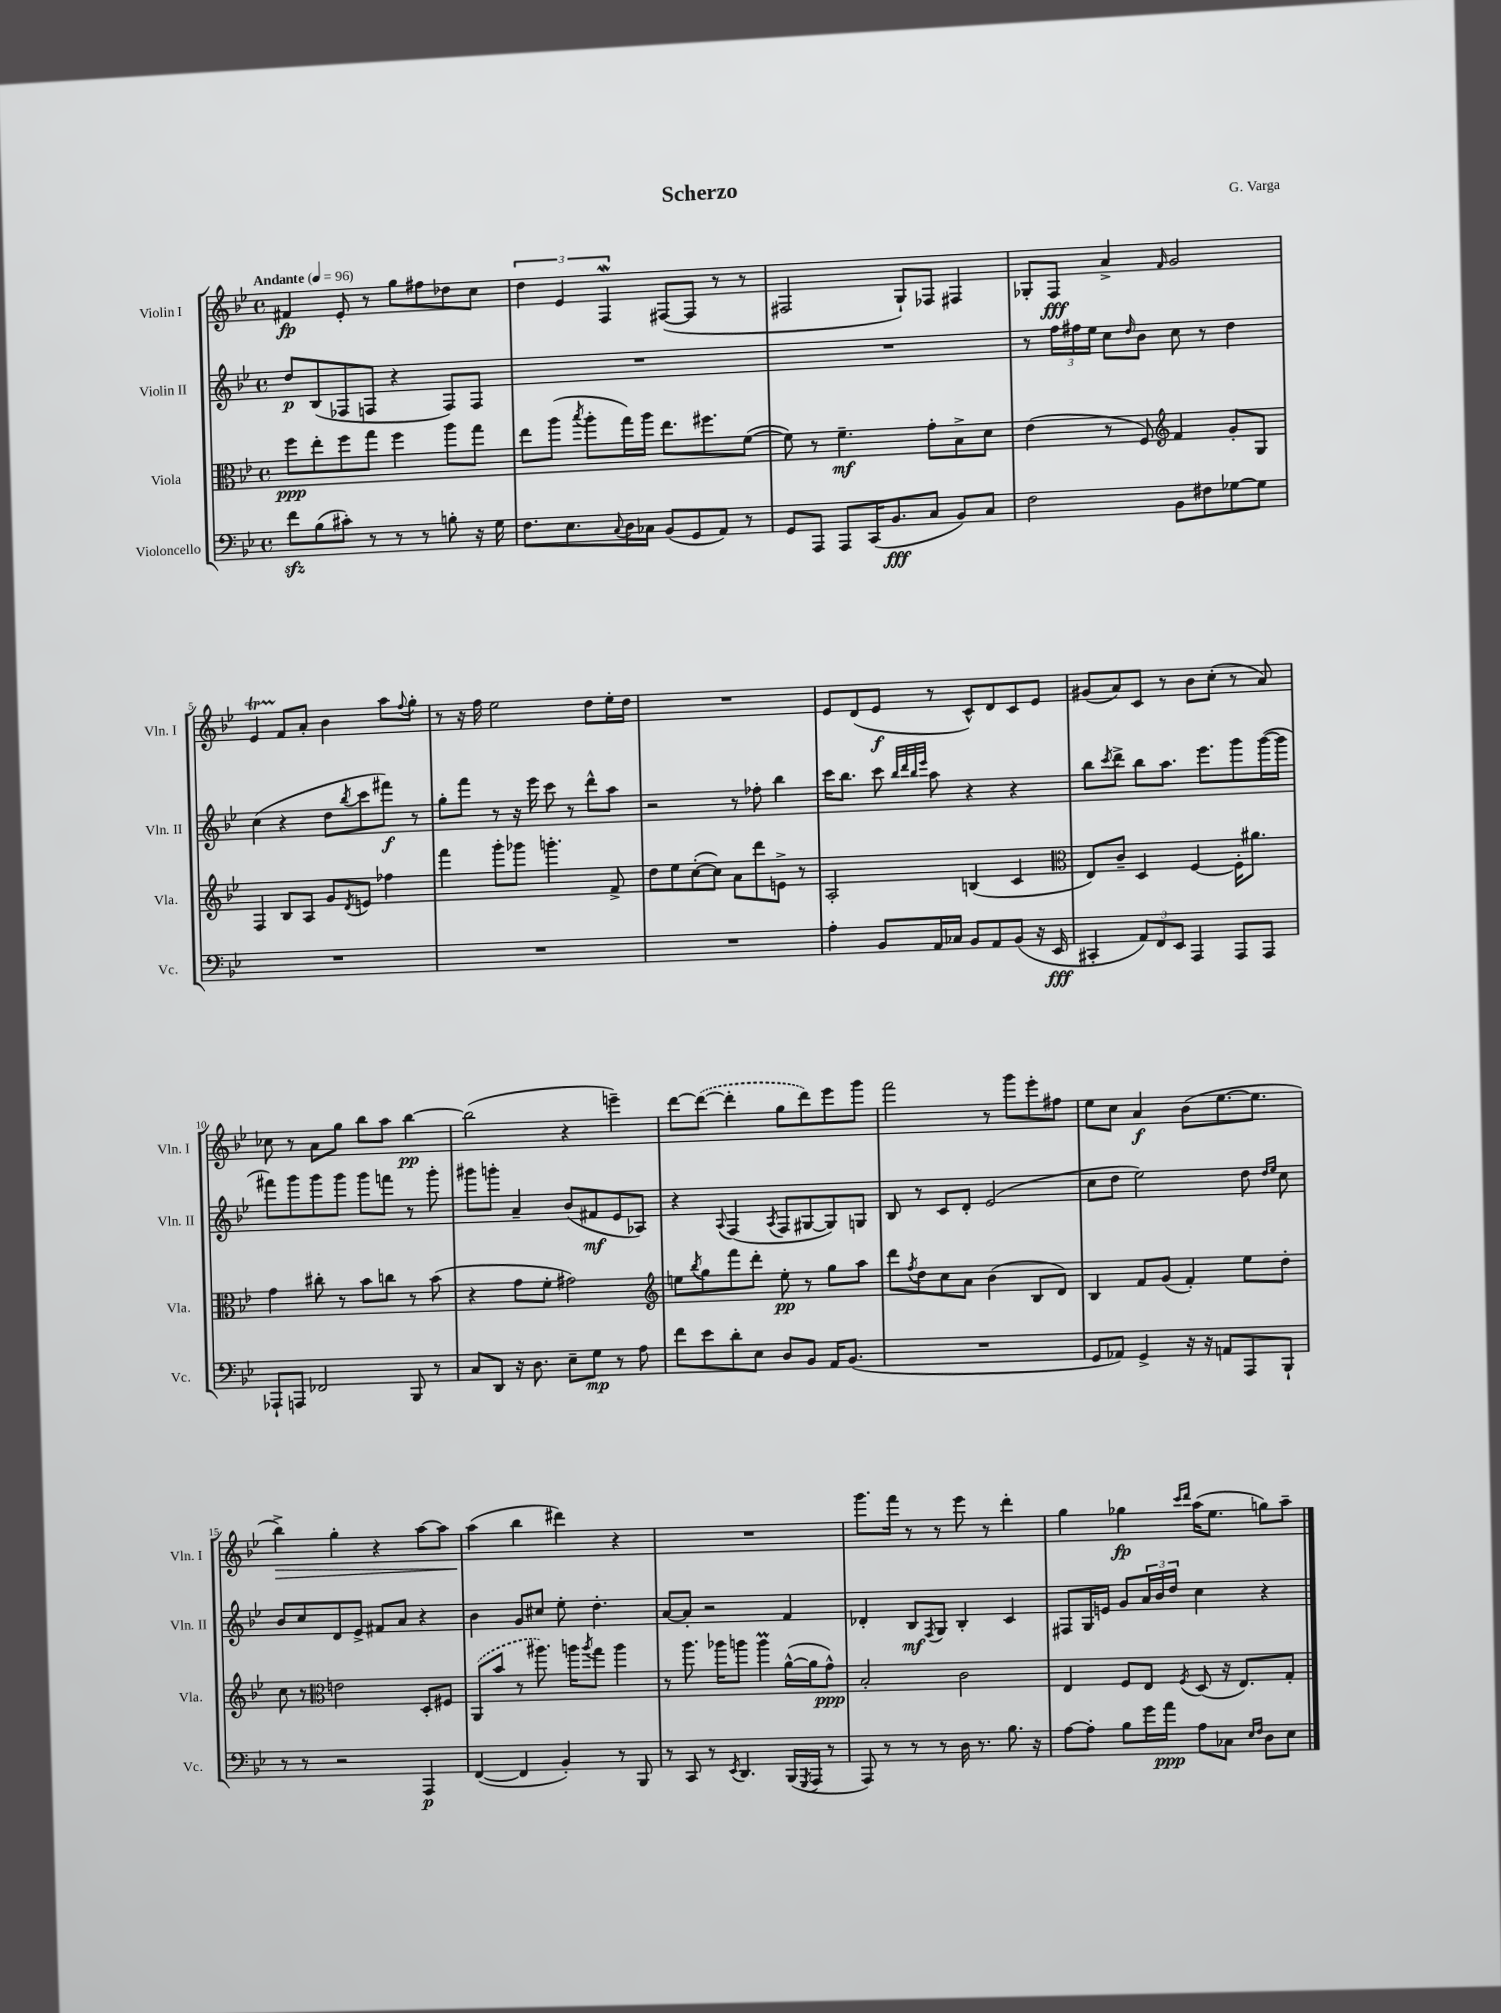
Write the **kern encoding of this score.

**kern	**dynam	**kern	**dynam	**kern	**dynam	**kern	**dynam
*part4	*part4	*part3	*part3	*part2	*part2	*part1	*part1
*staff4	*staff4	*staff3	*staff3	*staff2	*staff2	*staff1	*staff1
*I"Violoncello	*	*I"Viola	*	*I"Violin II	*	*I"Violin I	*
*I'Vc.	*	*I'Vla.	*	*I'Vln. II	*	*I'Vln. I	*
*clefF4	*	*clefC3	*	*clefG2	*	*clefG2	*
*k[b-e-]	*	*k[b-e-]	*	*k[b-e-]	*	*k[b-e-]	*
*M4/4	*	*M4/4	*	*M4/4	*	*M4/4	*
*met(c)	*	*met(c)	*	*met(c)	*	*met(c)	*
*MM96	*	*MM96	*	*MM96	*	*MM96	*
=1	=1	=1	=1	=1	=1	=1	=1
!	!	!	!	!	!	!LO:TX:a:B:t=Andante	!
8fzz\L	.	8ff\L	ppp	8dd/L	p	4f#X/	fp
(8B-\	.	8ee-'\	.	(8B-/	.	.	.
8c#X'\J)	.	8ff\	.	8F-X/	.	8e-'/	.
8r	.	8gg\J	.	8Fn/J	.	8r	.
8r	.	4ff\	.	4r	.	8gg\L	.
8r	.	.	.	.	.	8ff#X\	.
8Bn'\	.	8aa\L	.	8F/L)	.	8dd-X\	.
16r	.	8gg\J	.	8F/J	.	8cc\J	.
16G\	.	.	.	.	.	.	.
=2	=2	=2	=2	=2	=2	=2	=2
8.F\L	.	8ee-\L	.	1r	.	6dd\	.
.	.	(8aa\J	.	.	.	.	.
.	.	.	.	.	.	6e-/	.
8.E-\	.	.	.	.	.	.	.
.	.	8qbb-/	.	.	.	.	.
.	.	8aa'\L	.	.	.	.	.
.	.	.	.	.	.	6FW/	.
8qqC/	.	.	.	.	.	.	.
16D\L	.	16gg\L)	.	.	.	.	.
16C-X\JJ	.	16aa\JJ	.	.	.	.	.
(8BB-/L	.	8.ee-\L	.	.	.	([8F#X/L	.
8GG/	.	.	.	.	.	8F#/J]	.
.	.	8.ff#X\	.	.	.	.	.
8AA/J)	.	.	.	.	.	8r	.
8r	.	([8f\J	.	.	.	8r	.
=3	=3	=3	=3	=3	=3	=3	=3
8GG/L	.	8f\])	.	1r	.	2F#X/	.
8AAA/J	.	8r	.	.	.	.	.
8AAA/L	.	4.f~\	mf	.	.	.	.
(16CC/K	.	.	.	.	.	.	.
8.BB-/	fff	.	.	.	.	.	.
.	.	.	.	.	.	8G`/L)	.
8C/J	.	8g'\L	.	.	.	8F-X/J	.
8BB-/L)	.	8B-^\	.	.	.	4F#X/	.
8C/J	.	8d\J	.	.	.	.	.
=4	=4	=4	=4	=4	=4	=4	=4
2F\	.	(4e-\	.	8r	.	8G-X'/L	.
.	.	.	.	24ff\LL	.	8F/J	fff
.	.	.	.	24ff#X\	.	.	.
.	.	.	.	24ee-\JJ	.	.	.
.	.	8r	.	8cc\L	.	4a^/	.
.	.	.	.	16qqdd/	.	.	.
.	.	8F/)	.	8b-\J	.	.	.
*	*	*clefG2	*	*	*	*	*
.	.	.	.	.	.	16qqf/	.
8BB-\L	.	4f/	.	8cc\	.	2g/	.
8F#X\	.	.	.	8r	.	.	.
[8G-X\	.	8g'/L	.	4dd\	.	.	.
8G-\J]	.	8G/J	.	.	.	.	.
!!LO:LB:g=z
=5	=5	=5	=5	=5	=5	=5	=5
1r	.	4F/	.	(4cc\	.	4e-T/	.
.	.	8B-/L	.	4r	.	8f/L	.
.	.	8A/J	.	.	.	8a'/J	.
.	.	8g/L	.	8dd\L	.	4b-\	.
.	.	8qd/	.	8qbb-/	.	.	.
.	.	8en/J	.	8ccc\	.	.	.
.	.	4ff-X\	.	8fff#X\J)	f	8aa\L	.
.	.	.	.	.	.	8qqff/	.
.	.	.	.	8r	.	8gg'\J	.
=6	=6	=6	=6	=6	=6	=6	=6
1r	.	4fff\	.	8gg'\L	.	8r	.
.	.	.	.	8fff\J	.	16r	.
.	.	.	.	.	.	16ff\	.
.	.	8ggg'\L	.	8r	.	2ee-\	.
.	.	8ggg-X\J	.	16r	.	.	.
.	.	.	.	16eee-\	.	.	.
.	.	4.gggn'\	.	8ccc\	.	.	.
.	.	.	.	8r	.	.	.
.	.	.	.	8ddd^^\L	.	8dd\L	.
.	.	8f^/	.	8aa\J	.	16ee-'\L	.
.	.	.	.	.	.	16dd\JJ	.
=7	=7	=7	=7	=7	=7	=7	=7
1r	.	8dd\L	.	2r	.	1r	.
.	.	8ee-\	.	.	.	.	.
.	.	([8cc'\	.	.	.	.	.
.	.	8cc\J])	.	.	.	.	.
.	.	8a\L	.	8r	.	.	.
.	.	8ddd\	.	8ff-X'\	.	.	.
.	.	8en^\J	.	4bb-\	.	.	.
.	.	8r	.	.	.	.	.
=8	=8	=8	=8	=8	=8	=8	=8
4A'\	.	2A'/	.	16ccc\KL	.	8e-/L	.
.	.	.	.	8.bb-\J	.	.	.
.	.	.	.	.	.	(8d/	.
8BB-/L	.	.	.	8ccc\	.	8e-/J	f
.	.	.	.	32qqbb-/LLL	.	.	.
.	.	.	.	32qqddd/	.	.	.
.	.	.	.	32qqbb-/	.	.	.
.	.	.	.	32qqeee-/JJJ	.	.	.
16AA/L	.	.	.	8aa\	.	8r	.
16C-X/JJ	.	.	.	.	.	.	.
8BB-/L	.	(4Bn/	.	4r	.	8c^^/L)	.
8AA/	.	.	.	.	.	8d/	.
(8BB-/J	.	4c/	.	4r	.	8c/	.
16r	.	.	.	.	.	8e-/J	.
16EE-/	fff	.	.	.	.	.	.
=9	=9	=9	=9	=9	=9	=9	=9
*	*	*clefC3	*	*	*	*	*
4CC#X'/	.	8E-/L)	.	8bb-\L	.	(8g#X/L	.
.	.	.	.	8qccc/	.	.	.
.	.	8c~/J	.	8ddd^\J	.	8a/)	.
12AA/L)	.	4D/	.	8bb-\L	.	8c/J	.
12FF/	.	.	.	.	.	.	.
.	.	.	.	8.aa\J	.	8r	.
12EE-/J	.	.	.	.	.	.	.
4AAA/	.	[4F/	.	.	.	8b-\L	.
.	.	.	.	8.eee-\L	.	.	.
.	.	.	.	.	.	(8cc'\J	.
8AAA/L	.	16F'\KL]	.	8ggg\	.	8r	.
.	.	8.a#X\J	.	.	.	.	.
8AAA/J	.	.	.	([16ggg\L	.	8a/)	.
.	.	.	.	16ggg\JJ]	.	.	.
!!LO:LB:g=z
=10	=10	=10	=10	=10	=10	=10	=10
8AAA-X`/L	.	4g\	.	8fff#X\L)	.	8cc-X\	.
8AAAn/J	.	.	.	8ggg\	.	8r	.
2FF-X/	.	8cc#X'\	.	8ggg\	.	8a\L	.
.	.	8r	.	8ggg\J	.	8gg\J	.
.	.	8b-\L	.	8ggg\L	.	8bb-\L	.
.	.	8ccn\J	.	8fffn\J	.	8aa\J	.
8BBB-/	.	8r	.	8r	.	[4bb-\	pp
8r	.	(8b-\	.	8ggg'\	.	.	.
=11	=11	=11	=11	=11	=11	=11	=11
8C/L	.	4r	.	8ggg#X\L	.	(2bb-\]	.
8DD/J	.	.	.	8gggn'\J	.	.	.
16r	.	8g\L	.	4a~/	.	.	.
8.D\	.	.	.	.	.	.	.
.	.	8f'\J	.	.	.	.	.
8E-~\L	.	2g#X\)	.	(8b-/L	.	4r	.
8G\J	mp	.	.	8f#X/	mf	.	.
8r	.	.	.	8e-/	.	4eeen~\)	.
8A\	.	.	.	8A-X/J)	.	.	.
=12	=12	=12	=12	=12	=12	=12	=12
*	*	*clefG2	*	*	*	*	*
8f\L	.	8een\L	.	4r	.	[8ddd\L	.
.	.	8qbb-/	.	.	.	.	.
8e-\	.	8gg\	.	.	.	(8ddd\J_	.
.	.	.	.	8qqA/	.	.	.
8d'\	.	8fff\	.	(4F/	.	4ddd'\]	.
8E-\J	.	8ddd'\J	.	.	.	.	.
.	.	.	.	8qA/	.	.	.
8D/L	.	8ee'\	pp	8F/L	.	8gg\L	.
8BB-/J	.	8r	.	[8G#X/	.	8ddd\)	.
16AA/KL	.	8gg\L	.	8G#/])	.	8eee-\	.
(8.BB-/J	.	.	.	.	.	.	.
.	.	8aa\J	.	8Gn/J	.	8ggg\J	.
=13	=13	=13	=13	=13	=13	=13	=13
1r	.	8ddd\L	.	8B-/	.	2fff\	.
.	.	8qff/	.	.	.	.	.
.	.	8dd\	.	8r	.	.	.
.	.	8cc\	.	8c/L	.	.	.
.	.	8a\J	.	8d'/J	.	.	.
.	.	(4b-\	.	(2e-/	.	8r	.
.	.	.	.	.	.	8ggg\L	.
.	.	8B-/L	.	.	.	8eee-'\	.
.	.	8d/J)	.	.	.	8ff#X\J	.
=14	=14	=14	=14	=14	=14	=14	=14
8GG/L	.	4B-/	.	8cc\L	.	8ee-\L	.
8AA-X/J)	.	.	.	8dd\J	.	8cc\J	.
4GG^/	.	8f/L	.	2ee-\)	.	4a/	f
.	.	(8g/J	.	.	.	.	.
16r	.	4f'/)	.	.	.	(8b-\L	.
16r	.	.	.	.	.	.	.
8AAn/L	.	.	.	.	.	[8.ee-\	.
8AAA/	.	8ee-\L	.	8dd\	.	.	.
.	.	.	.	.	.	8.ee-\J]	.
.	.	.	.	16qqdd/LL	.	.	.
.	.	.	.	16qqee-/JJ	.	.	.
8BBB-`/J	.	8dd'\J	.	8cc\	.	.	.
!!LO:LB:g=z
=15	=15	=15	=15	=15	=15	=15	=15
!	!	!	!	!	!	!	!LO:HP:b
8r	.	8cc\	.	8b-/L	.	4bb-^\)	>
8r	.	8r	.	8cc/	.	.	.
*	*	*clefC3	*	*	*	*	*
2r	.	2en\	.	8d/	.	4gg'\	.
.	.	.	.	8e-^/J	.	.	.
.	.	.	.	8f#X/L	.	4r	.
.	.	.	.	8a/J	.	.	.
4AAA/	p	8D'/L	.	4r	.	[8aa\L	.
.	.	8F#X/J	.	.	.	8aa\J]	.
=16	=16	=16	=16	=16	=16	=16	=16
([4FF/	.	(8AA/L	.	4b-\	.	(4aa\	.
.	.	8b-/J	.	.	.	.	.
4FF/]	.	8r	.	8g/L	.	4bb-\	]
.	.	8.aa#X\)	.	8cc#X/J	.	.	.
4BB-'/)	.	.	.	8ee-'\	.	4ddd#X\)	.
.	.	16aan\KL	.	.	.	.	.
.	.	8qaa/	.	.	.	.	.
.	.	8gg\J	.	4.dd'\	.	.	.
8r	.	4aa\	.	.	.	4r	.
8BBB-/	.	.	.	.	.	.	.
=17	=17	=17	=17	=17	=17	=17	=17
8r	.	8r	.	[8a/L	.	1r	.
8CC/	.	8.aa\	.	8a'/J]	.	.	.
8r	.	.	.	2r	.	.	.
.	.	16aa-X\KL	.	.	.	.	.
8qEE-/	.	.	.	.	.	.	.
4.DD/	.	8aan\J	.	.	.	.	.
.	.	4aam\	.	.	.	.	.
(16BBB-/LL	.	([16a^^\LL	.	4f/	.	.	.
8qGGG/	.	.	.	.	.	.	.
16AAA/JJ	.	16a\J]	.	.	.	.	.
8r	.	8g^^\J)	ppp	.	.	.	.
=18	=18	=18	=18	=18	=18	=18	=18
8AAA/)	.	2B-'/	.	4d-X'/	.	8.ggg\L	.
8r	.	.	.	.	.	.	.
.	.	.	.	.	.	16fff\Jk	.
8r	.	.	.	8B-/L	mf	8r	.
.	.	.	.	8qF/	.	.	.
8r	.	.	.	8G/J	.	8r	.
16D\	.	2c\	.	4B-'/	.	8eee-\	.
8.r	.	.	.	.	.	.	.
.	.	.	.	.	.	8r	.
8.B-\	.	.	.	4c/	.	4ddd'\	.
16r	.	.	.	.	.	.	.
=19	=19	=19	=19	=19	=19	=19	=19
[8A\L	.	4E-/	.	8F#X/L	.	4gg\	.
8A'\J]	.	.	.	16G/L	.	.	.
.	.	.	.	16en/JJ	.	.	.
8B-\L	.	8F/L	.	8g/L	.	4gg-X\	fp
16g\L	.	8E-/J	.	24a/L	.	.	.
.	.	.	.	24b-/	.	.	.
16a\JJ	ppp	.	.	.	.	.	.
.	.	.	.	24dd/JJ	.	.	.
.	.	.	.	.	.	16qqccc/LL	.
.	.	8qF/	.	.	.	16qqddd/JJ	.
8A\L	.	(8D/	.	4cc\	.	(16aa\KL	.
.	.	.	.	.	.	8.ee-\J	.
8C-X\J	.	16r	.	.	.	.	.
.	.	8.E-/L)	.	.	.	.	.
16qqE-/LL	.	.	.	.	.	.	.
16qqF/JJ	.	.	.	.	.	.	.
8D\L	.	.	.	4r	.	8ggn\L)	.
8E-\J	.	8G'/J	.	.	.	8aa~\J	.
==	==	==	==	==	==	==	==
*-	*-	*-	*-	*-	*-	*-	*-
